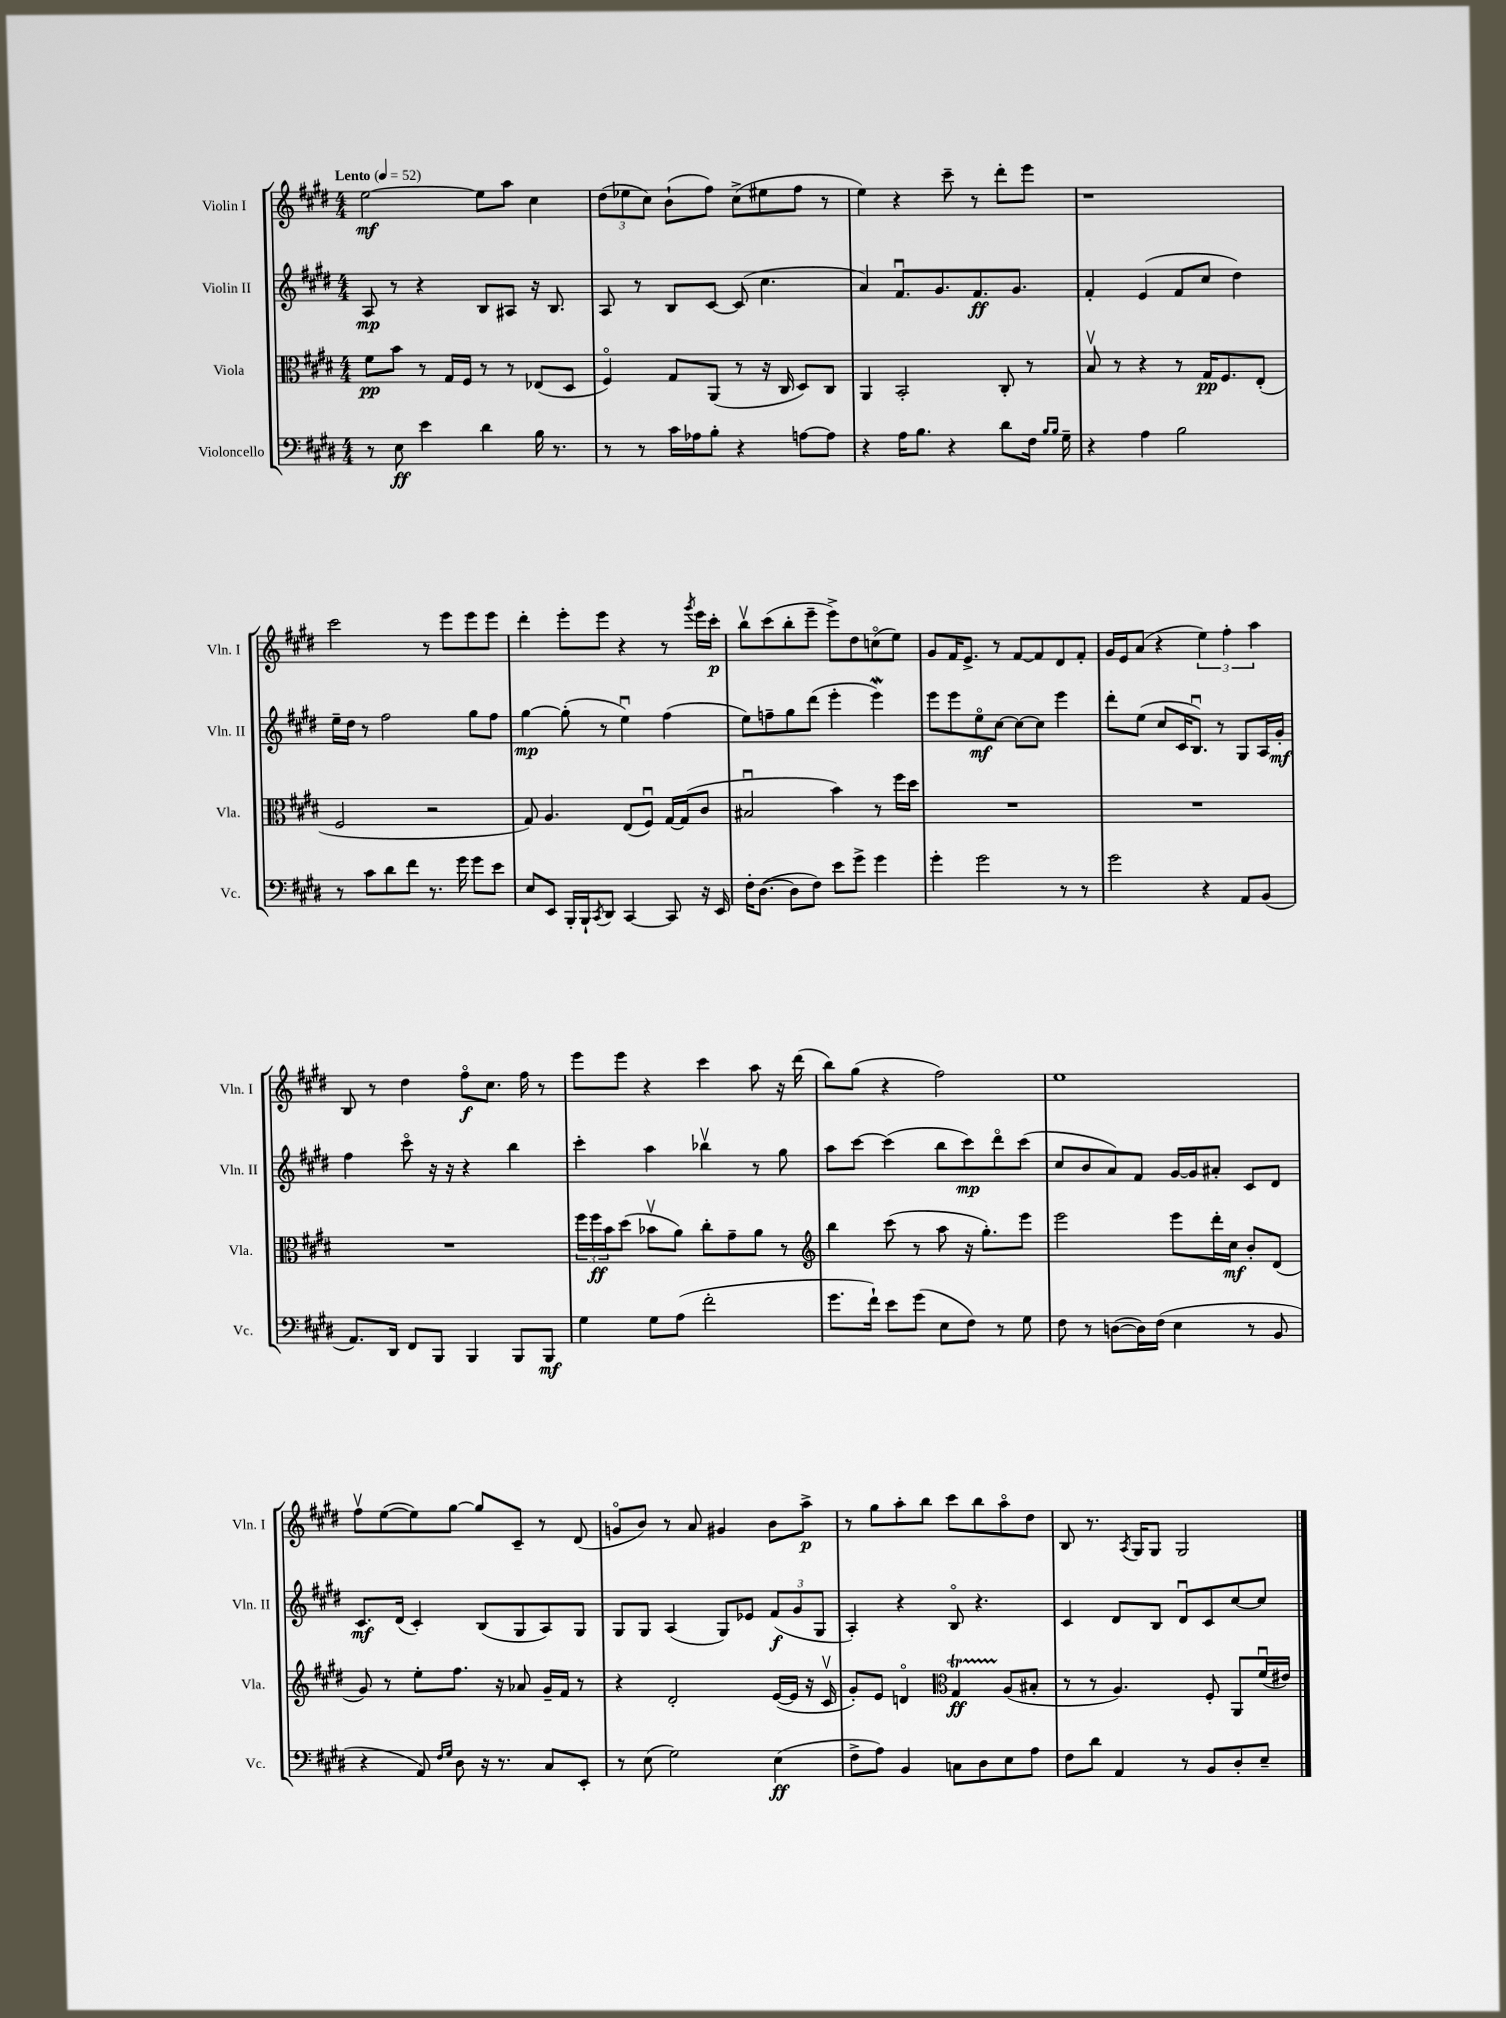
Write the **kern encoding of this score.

**kern	**kern	**kern	**kern
*staff4	*staff3	*staff2	*staff1
*clefF4	*clefC3	*clefG2	*clefG2
*k[f#c#g#d#]	*k[f#c#g#d#]	*k[f#c#g#d#]	*k[f#c#g#d#]
*M4/4	*M4/4	*M4/4	*M4/4
*MM52	*MM52	*MM52	*MM52
8r	8f#	8A	[2ee
8E	8b	8r	.
4e	8r	4r	.
.	16G#	.	.
.	16F#	.	.
4d#	8r	8B	8ee]
.	8r	8A#	8aa
16B	(8E-	16r	4cc#
8.r	.	8.B	.
.	8D#	.	.
=	=	=	=
8r	4F#o)	8A	(12dd#
.	.	.	12ee-
8r	.	8r	.
.	.	.	12cc#)
16c#	8G#	8B	(8b`
16A-	.	.	.
8B'	(8AA	[8c#	8ff#)
4r	8r	(8c#]	(8cc#^
.	16r	4.cc#	8ee#
.	16C#	.	.
[8A	8D#)	.	8ff#
8A]	8C#	.	8r
=	=	=	=
4r	4AA	4a)	4ee)
16A	2BB'	8.f#u	4r
8.B	.	.	.
.	.	8.g#	.
4r	.	.	8ccc#~
.	.	8.f#	8r
8d#	8C#'	.	8ddd#'
.	.	8.g#	.
16F#	8r	.	8eee
16qqB	.	.	.
16qqB	.	.	.
16G#~	.	.	.
=	=	=	=
4r	8Bv	4f#'	1r
.	8r	.	.
4A	4r	(4e	.
2B	8r	8f#	.
.	16G#	8cc#	.
.	8.F#	.	.
.	.	4dd#)	.
.	(8E'	.	.
=	=	=	=
8r	2F#	16ee~	2ccc#
.	.	16dd#	.
8c#	.	8r	.
8d#	.	2ff#	.
8f#	.	.	.
8.r	2r	.	8r
.	.	.	8eee
16g#	.	.	.
8g#	.	8gg#	8eee
8e	.	8ff#	8eee
=	=	=	=
8E	8G#)	[4gg#	4ddd#'
8EE	4.A	.	.
16BBB'	.	(8gg#']	8eee'
16BBB`	.	.	.
8qCC#	.	.	.
8DD#	.	8r	8eee
[4CC#	(8E	4eeu)	4r
.	8F#u)	.	.
8CC#]	[16G#	(4ff#	8r
.	(16G#]	.	.
.	.	.	8qggg#
16r	8c#	.	16eee
16EE	.	.	16ccc#'
=	=	=	=
16F#'	2B#u	8ee)	8bbv
([8.D#	.	.	.
.	.	8ff~	(8ccc#
8D#]	.	8gg#	8bb'
8F#)	.	(8ddd#	8eee~
8e	4b)	4eee'	8eee^)
8g#^	.	.	8dd#
4g#	8r	4eee)	(8cco
.	16ff#	.	8ee)
.	16dd#	.	.
=	=	=	=
4g#'	1r	8eee	8g#
.	.	8eee	16f#
.	.	.	8.e^
2g#	.	8eeo	.
.	.	[8cc#	8r
.	.	8cc#_	[8f#
.	.	8cc#]	8f#]
8r	.	4eee	8d#
8r	.	.	8f#'
=	=	=	=
2g#	1r	8ddd#'	16g#
.	.	.	16e
.	.	(8ee	(8a
.	.	8cc#	4r
.	.	16c#	.
.	.	8.Bu)	.
4r	.	.	6ee)
.	.	8r	.
.	.	.	6ff#'
8AA	.	8G#	.
.	.	.	6aa
(8BB	.	16A	.
.	.	16g#'	.
=	=	=	=
8.AA)	1r	4ff#	8B
.	.	.	8r
16DD#	.	.	.
8FF#	.	8ccc#o	4dd#
8BBB	.	16r	.
.	.	16r	.
4BBB	.	4r	8ff#o
.	.	.	8.cc#
8BBB	.	4bb	.
.	.	.	16ff#
8BBB	.	.	8r
=	=	=	=
4G#	24ff#	4ccc#'	8eee
.	24ff#	.	.
.	24b	.	.
.	(8dd#	.	8eee
8G#	8b-v	4aa	4r
(8A	8a)	.	.
2f#'	8cc#'	4bb-v	4ccc#
.	8g#~	.	.
.	8a	8r	8aa
.	8r	8gg#	16r
.	.	.	(16ddd#
=	=	=	=
*	*clefG2	*	*
8.g#	4bb	8aa	8bb)
.	.	[8ccc#	(8gg#
16f#`)	.	.	.
8e	(8ccc#	(4ccc#]	4r
(8g#	8r	.	.
8E	8aa	8bb	2ff#)
8F#)	16r	8ccc#)	.
.	8.gg#')	.	.
8r	.	8ddd#o	.
8G#	8eee	(8ccc#	.
=	=	=	=
8F#	2eee	8cc#	1ee
8r	.	8b	.
([8D	.	8a)	.
16D])	.	8f#	.
(16F#	.	.	.
4E	8eee	[16g#	.
.	.	16g#]	.
.	16ddd#'	8a#'	.
.	16cc#	.	.
8r	8b'	8c#	.
8BB	(8d#	8d#	.
=	=	=	=
4r	8g#)	8.c#	8ff#v
.	8r	.	([8ee
.	.	(16d#	.
8AA)	8ee'	4c#')	8ee])
16qqF#	.	.	.
16qqG#	.	.	.
8D#	8.ff#	.	[8gg#
16r	.	(8B	8gg#]
8.r	16r	.	.
.	8a-	8G#	8c#~
8C#	16g#~	8A)	8r
.	16f#	.	.
8EE'	8r	8G#	(8d#
=	=	=	=
8r	4r	8G#	8go
(8E	.	8G#	8b)
2G#)	2d#'	(4A	8r
.	.	.	8a
.	.	8G#)	4g#
.	.	8e-	.
(4E	([16e	(12f#	8b
.	16e]	.	.
.	.	12g#	.
.	16r	.	8aa^
.	.	12G#	.
.	16c#v	.	.
=	=	=	=
8F#^	8g#')	4A')	8r
8A)	8e	.	8gg#
4BB	4do	4r	8aa'
.	.	.	8bb
*	*clefC3	*	*
8C	4G#	8Bo	8ccc#
8D#	.	4.r	8bb
8E	(8A	.	8aao
8A	8B#'	.	8dd#
=	=	=	=
8F#	8r	4c#	8B
8d#	8r	.	8.r
4AA	4.A)	8d#	.
.	.	.	8qA
.	.	.	16G#
.	.	8B	8G#
8r	.	8d#u	2G#
8BB	8F#'	8c#	.
8D#'	8AA	[8cc#	.
8E~	(16f#u	8cc#]	.
.	16e#)	.	.
==	==	==	==
*-	*-	*-	*-
